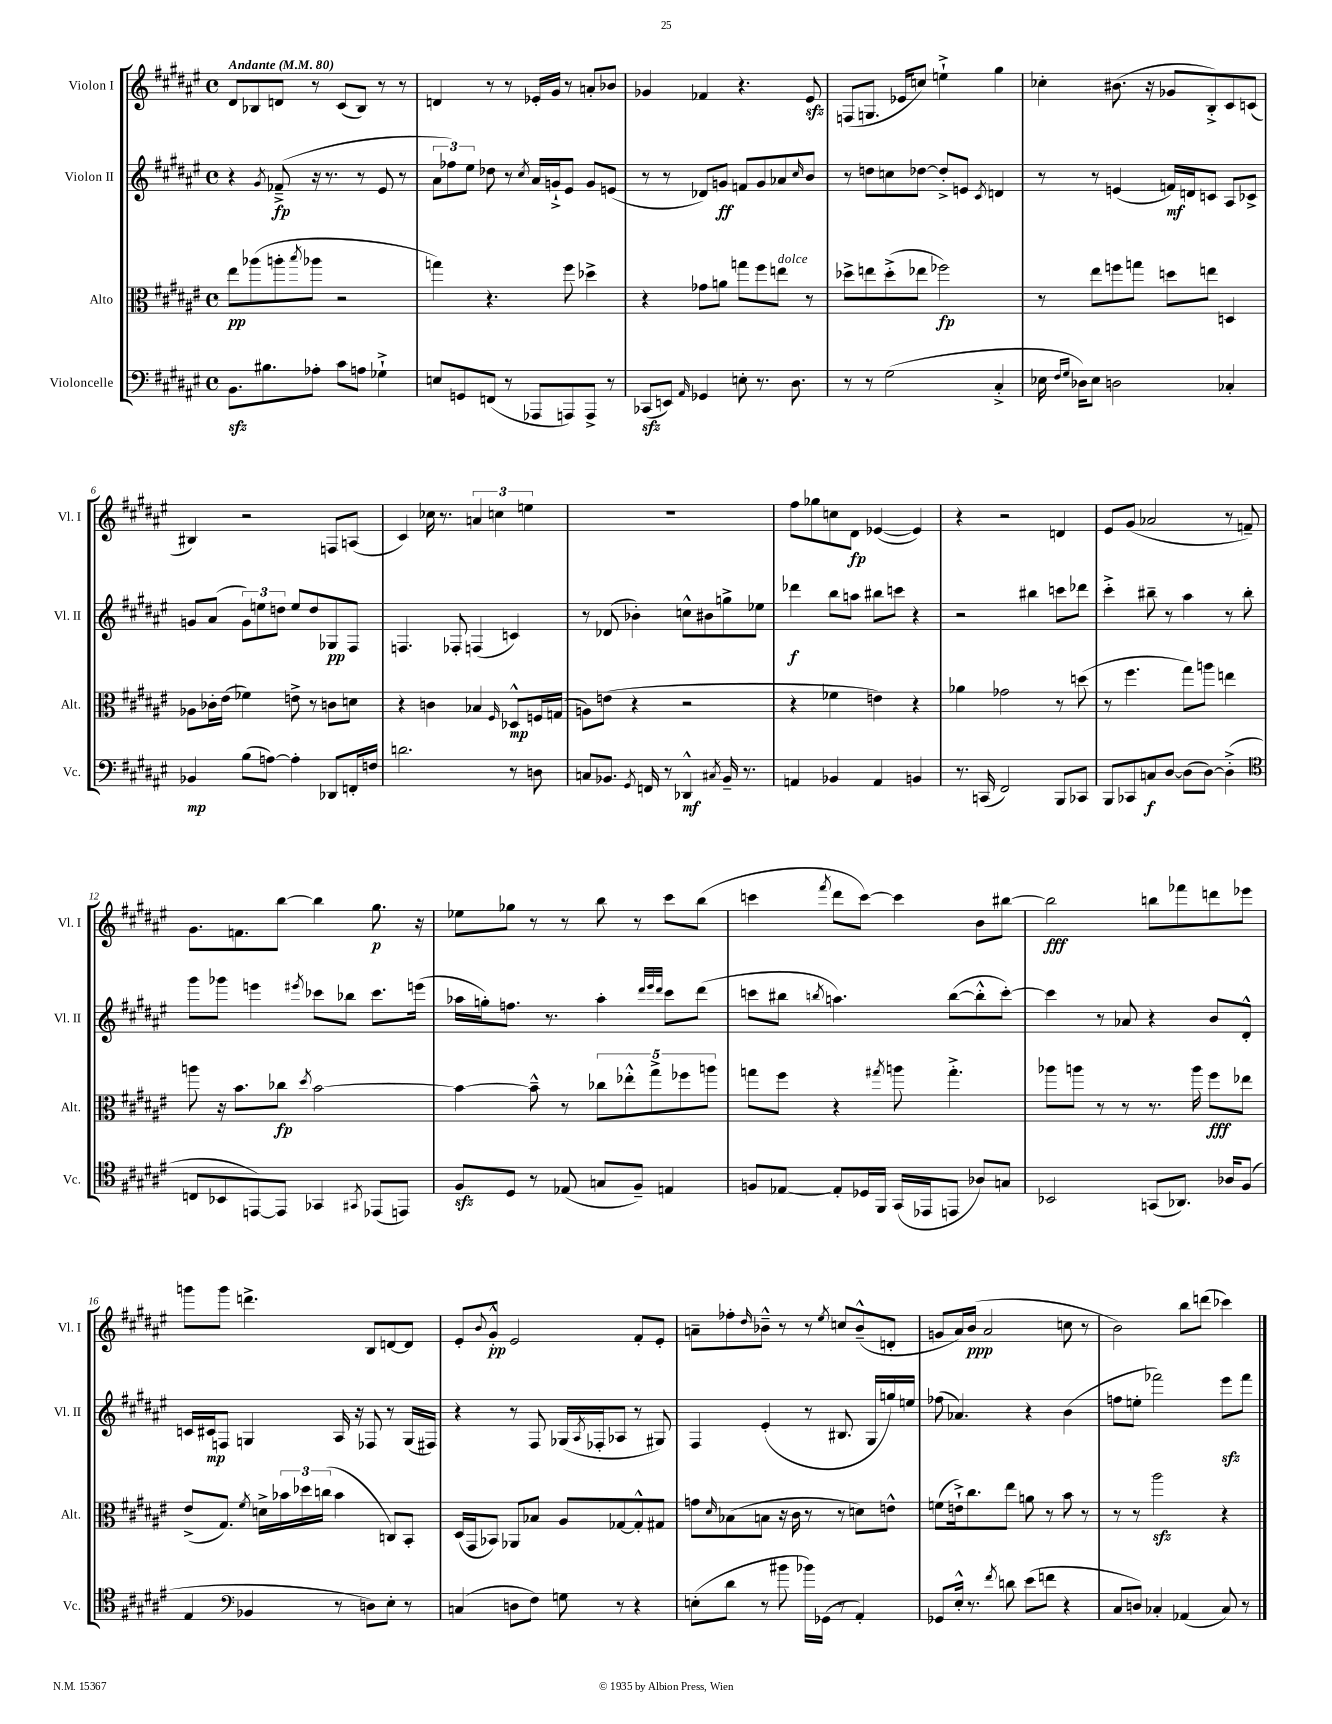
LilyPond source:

<<
\new StaffGroup <<
\new Staff = "s0" \with { instrumentName = "Violon I" shortInstrumentName = "Vl. I" } {
    \clef treble \key fis \major \defaultTimeSignature \time 4/4 \tempo "Andante" 4 = 80
    dis'8 bes8 d'8 r8 cis'8( bes8) r8 r8 |
    d'4 r8 r8 ees'16-. gis'16 r8 a'8-. bes'8 |
    ges'4 fes'4 r4. eis'8\sfz |
    f8( g8. ees'16 c''8) e''4-!-> gis''4 |
    ces''4-. bis'8.( r16 ges'8 b8-.->) cis'8 c'8( |
    bis4) r2 f8 a8( |
    cis'4) ces''16 r8. \tuplet 3/2 { a'4 c''4 e''4 } |
    R1 |
    fis''8 ges''8 c''8 dis'8\fp ees'4~( ees'4) |
    r4 r2 d'4 |
    eis'8 gis'8( aes'2 r8 f'8--) |
    gis'8. f'8. b''8~ b''4 gis''8.\p r16 |
    ees''8 ges''8 r8 r8 b''8 r8 cis'''8 b''8( |
    c'''4 \acciaccatura { fis'''8 } dis'''8 c'''8~) c'''4 b'8 bis''8~ |
    bis''2\fff b''8 fes'''8 d'''8 ees'''8 |
    g'''8 g'''8 d'''4.-> b8 d'8~ d'8 |
    eis'8-. \appoggiatura { b'8 } gis'8-.-^\pp eis'2 fis'8-. eis'8-. |
    a'8-- fes''8-. \grace { dis''16 } bes'8---^ r8 r8 \acciaccatura { eis''8 } c''8 bes'8---^( d'8-. |
    g'8 ais'16) b'16\ppp( ais'2 c''8 r8 |
    b'2) b''8 d'''8( ces'''4) \bar "|." |
}
\new Staff = "s1" \with { instrumentName = "Violon II" shortInstrumentName = "Vl. II" } {
    \clef treble \key fis \major \defaultTimeSignature \time 4/4
    r4 \acciaccatura { gis'8 } fes'8--->\fp( r16 r8. r8 eis'8 r8 |
    \tuplet 3/2 { ais'8 fes''8) eis''8 } des''8 r8 \acciaccatura { cis''8 } ais'16 g'16-!-> eis'8 g'8 e'8( |
    r8 r8 des'8) g'8\ff f'8 g'8 aes'8 \grace { cis''16 } b'8 |
    r8 d''8 c''8 des''8~ des''8-.-> e'8 \acciaccatura { cis'8 } d'4 |
    r8 r8 e'4( f'16\mf) d'16 c'8 ais8 ces'8-> |
    g'8 ais'8( \tuplet 3/2 { g'8) e''8 d''8 } e''8 d''8 ges8\pp fis8 |
    f4. fes8-. f4( c'4) |
    r8 des'8( bes'4-.) c''8-^ bis'8 g''8-> ees''8 |
    des'''4\f b''8 a''8 bis''8 c'''8 r4 |
    r2 bis''4 c'''8 des'''8 |
    cis'''4-.-> bis''8-- r8 ais''4 r8 bis''8-. |
    gis'''8 ges'''8 e'''4 \acciaccatura { eis'''8 } ces'''8 bes''8 ces'''8. e'''16( |
    aes''16 g''16-.) f''8. r8. aes''4-. \grace { dis'''32 eis'''32 dis'''32 } cis'''8 dis'''8( |
    c'''8 bis''8 \acciaccatura { b''8 } a''4.) b''8~( b''8-.-^ c'''8~-.) |
    c'''4 r8 aes'8 r4 b'8 dis'8-.-^ |
    c'16 cis'16\mp f8 g4 ais16 r16 fes8 r8 g16( fis16) |
    r4 r8 fis8 ges16( \acciaccatura { ais8 } fes16-. aes8 r8 gis8) |
    fis4 eis'4-.( r8 bis8. gis16 g''16) e''16 |
    fes''8( aes'4.) r4 b'4( |
    f''8 e''8-. fes'''2) eis'''8\sfz fes'''8 \bar "|." |
}
\new Staff = "s2" \with { instrumentName = "Alto" shortInstrumentName = "Alt." } {
    \clef alto \key fis \major \defaultTimeSignature \time 4/4
    eis''8\pp aes''8( a''8-. \acciaccatura { b''8 } aes''8 r2 |
    g''4) r4. fis''8 des''4-> |
    r4 ges'8 a'8 g''8 fis''8 e''8^\markup { \italic "dolce" } r8 |
    des''8-> e''8 des''8-.->( ees''8 fes''2\fp) |
    r8 eis''8 f''8 g''8 d''8 e''8 d4 |
    aes8 ces'16-. eis'16( fes'4) e'8-> r8 c'8 d'8 |
    r4 c'4 bes4 \grace { fis16 } des8-^\mp f16 g16( |
    a8) e'8( r4 r2 |
    r4 fes'4 e'4) r4 |
    aes'4 ges'2 r8 d''8( |
    r8 fis''4. gis''8) a''8 e''4 |
    a''8 r16 b'8. ces''8\fp \acciaccatura { dis''8 } b'2~ |
    b'4~ b'8---^ r8 \tuplet 5/4 { ces''8 ees''8-.-^ gis''8-> fes''8 a''8 } |
    g''8 fis''8 r4 \acciaccatura { gis''8 } a''8 gis''4.-.-> |
    aes''8 a''8 r8 r8 r8. a''16 fis''8\fff ees''8 |
    eis'8->( gis8.) \acciaccatura { fis'8 } d'16-> \tuplet 3/2 { bes'16 des''16 c''16( } bes'4 c8) b,8-. |
    dis16( gis,16 bes,8) aes,8 bes8 ais8 ges8~ ges8-.-^ gis8 |
    g'8 \grace { dis'16 } bes8( b8 r16 cis'16 r8 r8 d'8) e'8-^ |
    f'8( e'16-!->) cis''8. eis''8 a'8 r8 b'8 r8 |
    r8 r8 ais''2\sfz r4 \bar "|." |
}
\new Staff = "s3" \with { instrumentName = "Violoncelle" shortInstrumentName = "Vc." } {
    \clef bass \key fis \major \defaultTimeSignature \time 4/4
    b,8.\sfz bis8. aes8-. cis'8 a8 ges4-!-> |
    e8 g,8 f,8( r8 aes,,8 a,,8) a,,8-> r8 |
    ces,8\sfz( e,8) \grace { ais,16 } ges,4 e8-. r8. dis8. |
    r8 r8 gis2( cis4-.-> |
    ees16 \grace { fis16 gis16 } des16) ees8 d2 ces4-. |
    bes,4\mp b8( a8~) a4-. des,8 f,16-. f16 |
    d'2. r8 d8 |
    c8 bes,8. \acciaccatura { gis,8 } f,16 r8 des,4-^\mf \acciaccatura { cis8 } bes,16-- r8. |
    a,4 bes,4 a,4 b,4 |
    r8. c,16( fis,2) b,,8 ces,8 |
    b,,8 ces,8 c8\f dis8~ dis8( dis8~) dis4-.->( |
    \clef tenor c8 bes,8 e,8~) e,8 ges,4 \acciaccatura { gis,8 } ees,8( e,8) |
    fis8\sfz dis8 r8 ees8( g8 fis8--) e4 |
    f8 ees8~ ees8-. des16 fis,16 gis,16( ees,16 e,8 aes8) g8 |
    bes,2 g,8( aes,8.) aes16 fis8( |
    eis4 \clef bass bes,4 r8 d8) eis8-. r8 |
    c4( d8 fis8) g8 r8 r4 |
    e8-.( dis'8 r8 bis'8 bes'16) ges,16( r8 ais,4-.) |
    ges,8 eis16-.-^ r8. \acciaccatura { fis'8 } d'8 eis'8( f'8 r4 |
    cis8 d8) ces4-. aes,4( ces8) r8 \bar "|." |
}
>>
>>
